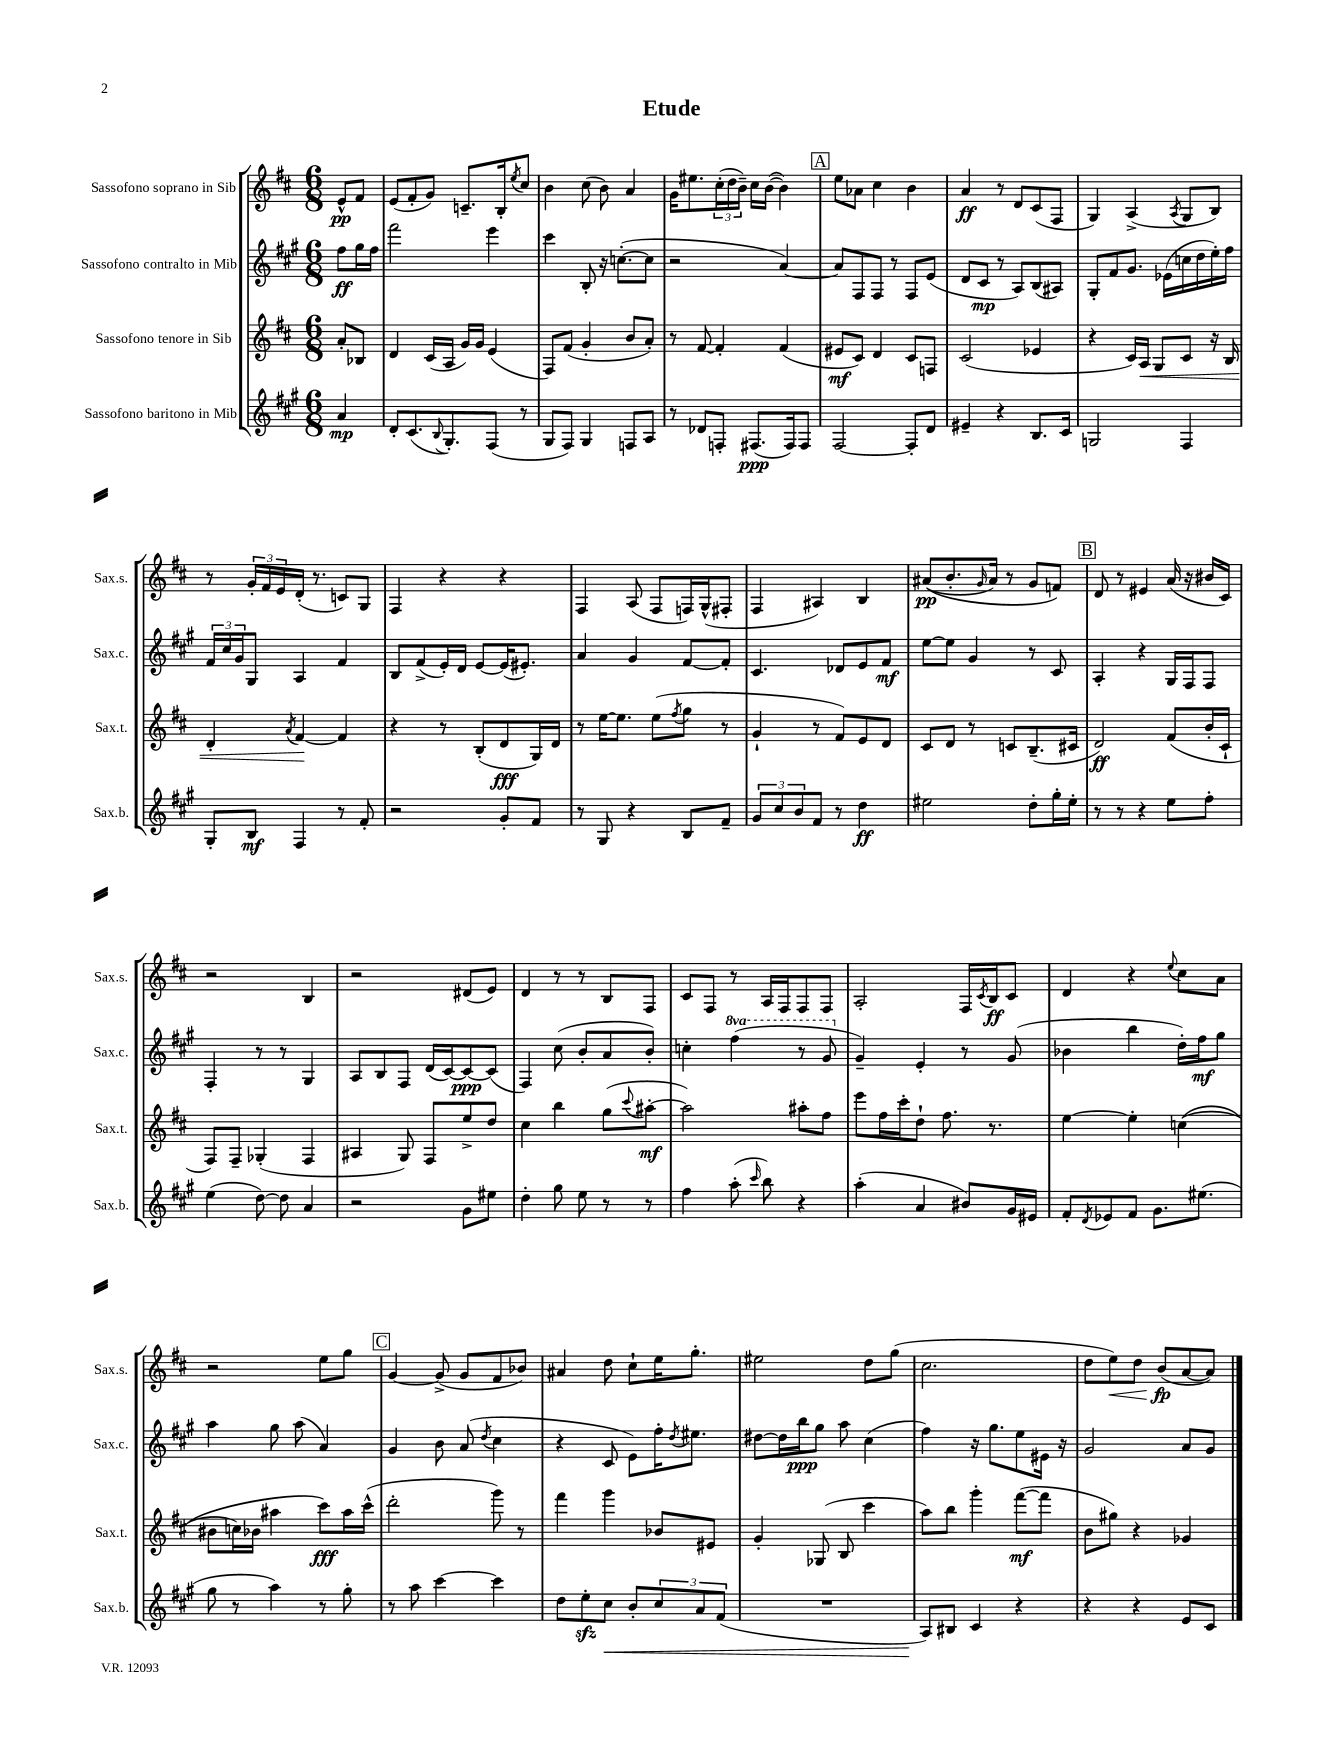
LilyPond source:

\header { title = "Etude" }
<<
\new StaffGroup <<
\new Staff = "s0" \with { instrumentName = "Sassofono soprano in Sib" shortInstrumentName = "Sax.s." } {
    \clef treble \key d \major \numericTimeSignature \time 6/8 \partial 4
    e'8-^\pp fis'8 |
    e'8( fis'8-. g'8) c'8.-- b16-. \acciaccatura { e''8 } cis''8 |
    b'4 cis''8( b'8) a'4 |
    g'16 eis''8. \tuplet 3/2 { cis''16-.( d''16 b'16--) } cis''16 b'16~( b'4) |
    \mark \markup { \box "A" } e''8 aes'8 cis''4 b'4 |
    a'4\ff r8 d'8 cis'8( fis8 |
    g4) a4->( \acciaccatura { a8 } g8 b8) |
    r8 \tuplet 3/2 { g'16-. fis'16 e'16 } d'16-.( r8. c'8) g8 |
    fis4 r4 r4 |
    fis4 a8( fis8 f16) g16-^( fis8-. |
    fis4 ais4) b4 |
    ais'8\pp(\( b'8.-. \grace { g'16 } ais'16) r8 g'8 f'8\) |
    \mark \markup { \box "B" } d'8 r8 eis'4 a'16( r16 bis'16 cis'16) |
    r2 b4 |
    r2 dis'8( e'8) |
    d'4 r8 r8 b8 fis8 |
    cis'8 fis8 r8 a16 fis16 fis8 fis8 |
    a2-. fis16 \acciaccatura { cis'8 } b16\ff cis'8 |
    d'4 r4 \appoggiatura { e''8 } cis''8 a'8 |
    r2 e''8 g''8 |
    \mark \markup { \box "C" } g'4~ g'8->( g'8 fis'8 bes'8) |
    ais'4 d''8 cis''8-! e''16 g''8.-. |
    eis''2 d''8 g''8( |
    cis''2. |
    d''8 e''8\<) d''8 b'8\fp\!( a'8~ a'8) \bar "|." |
}
\new Staff = "s1" \with { instrumentName = "Sassofono contralto in Mib" shortInstrumentName = "Sax.c." } {
    \clef treble \key a \major \numericTimeSignature \time 6/8 \set Staff.ottavationMarkups = #ottavation-simple-ordinals \partial 4
    fis''8\ff gis''16 fis''16 |
    fis'''2 e'''4 |
    cis'''4 b8-. r16 c''8.~-.( c''8 |
    r2 a'4~) |
    \mark \markup { \box "A" } a'8 fis8 fis8 r8 fis8 e'8( |
    d'8 cis'8\mp r8 a8) b8( ais8) |
    gis8-. fis'8 gis'8. ees'16( c''16 d''16 e''16-.) fis''16 |
    \tuplet 3/2 { fis'16 cis''16 gis'16 } gis8 a4 fis'4 |
    b8 fis'8->( e'16-.) d'16 e'8~ e'16( eis'8.-.) |
    a'4 gis'4 fis'8~ fis'8-. |
    cis'4. des'8 e'8 fis'8\mf |
    e''8~ e''8 gis'4 r8 cis'8 |
    \mark \markup { \box "B" } a4-. r4 gis16 fis16 fis8 |
    fis4-. r8 r8 gis4 |
    a8 b8 fis8 d'16( cis'16~) cis'8~\ppp cis'8( |
    fis4) cis''8( b'8-. a'8 b'8-.) |
    c''4-. \ottava #1 fis'''4( r8 gis''8 \ottava #0 |
    gis'4--) e'4-. r8 gis'8( |
    bes'4 b''4 d''16-.) fis''16\mf gis''8 |
    a''4 gis''8 a''8( a'4) |
    \mark \markup { \box "C" } gis'4 b'8 a'8( \acciaccatura { d''8 } cis''4 |
    r4 cis'8 e'8) fis''16-. \acciaccatura { d''8 } eis''8. |
    dis''8~ dis''16 b''16\ppp gis''8 a''8 cis''4( |
    fis''4) r16 gis''8. e''8 eis'16 r16 |
    gis'2 a'8 gis'8 \bar "|." |
}
\new Staff = "s2" \with { instrumentName = "Sassofono tenore in Sib" shortInstrumentName = "Sax.t." } {
    \clef treble \key d \major \numericTimeSignature \time 6/8 \partial 4
    a'8-. bes8 |
    d'4 cis'16( a16 g'16) g'16 e'4( |
    fis8) fis'8( g'4-. b'8 a'8-.) |
    r8 fis'8~ fis'4-. fis'4( |
    \mark \markup { \box "A" } eis'8\mf cis'8) d'4 cis'8 f8 |
    cis'2( ees'4 |
    r4 cis'16) a16\< g8 cis'8 r16 b16 |
    d'4-. \acciaccatura { a'8 } fis'4~\! fis'4 |
    r4 r8 b8-.( d'8\fff g16) d'16 |
    r8 e''16~ e''8. e''8( \acciaccatura { fis''8 } g''8 r8 |
    g'4-! r8 fis'8) e'8 d'8 |
    cis'8 d'8 r8 c'8 b8.--( cis'16 |
    \mark \markup { \box "B" } d'2\ff) fis'8( b'16-. cis'16-! |
    fis8) fis8-- ges4-.( fis4 |
    ais4 g8) fis8 e''8-> d''8 |
    cis''4 b''4 g''8( \appoggiatura { cis'''8 } ais''8~-.\mf |
    ais''2) ais''8-. fis''8 |
    e'''8 fis''16 cis'''16-. d''8-! fis''8. r8. |
    e''4~ e''4-. c''4(\( |
    bis'8 c''16) bes'16 ais''4 cis'''8\fff\) ais''16 cis'''16-^( |
    \mark \markup { \box "C" } d'''2-. g'''8) r8 |
    fis'''4 g'''4 bes'8 eis'8 |
    g'4-. ges8( b8 cis'''4 |
    a''8) b''8 g'''4-. fis'''8~\mf( fis'''8 |
    b'8 gis''8) r4 ges'4 \bar "|." |
}
\new Staff = "s3" \with { instrumentName = "Sassofono baritono in Mib" shortInstrumentName = "Sax.b." } {
    \clef treble \key a \major \numericTimeSignature \time 6/8 \partial 4
    a'4\mp |
    d'8-. cis'8.( \appoggiatura { b8 } gis8.-.) fis8( r8 |
    gis8 fis8) gis4 f8 a8 |
    r8 des'8 f8-. fis8.\ppp( fis16) fis8 |
    \mark \markup { \box "A" } fis2~ fis8-. d'8 |
    eis'4-- r4 b8. cis'16 |
    g2 fis4 |
    gis8-. b8\mf fis4 r8 fis'8-. |
    r2 gis'8-. fis'8 |
    r8 gis8 r4 b8 fis'8-- |
    \tuplet 3/2 { gis'8 cis''8 b'8 } fis'8 r8 d''4\ff |
    eis''2 d''8-. gis''16-. eis''16-. |
    \mark \markup { \box "B" } r8 r8 r4 e''8 fis''8-. |
    e''4( d''8~) d''8 a'4 |
    r2 gis'8 eis''8 |
    d''4-. gis''8 e''8 r8 r8 |
    fis''4 a''8-.( \grace { cis'''16 } b''8) r4 |
    a''4-.( a'4 bis'8) gis'16 eis'16 |
    fis'8-. \acciaccatura { d'8 } ees'8 fis'8 gis'8. eis''8.( |
    gis''8 r8 a''4) r8 gis''8-. |
    \mark \markup { \box "C" } r8 a''8 cis'''4~ cis'''4 |
    d''8 e''8-.\sfz cis''8\< b'8-. \tuplet 3/2 { cis''8 a'8 fis'8( } |
    R2. |
    a8\!) bis8 cis'4 r4 |
    r4 r4 e'8 cis'8 \bar "|." |
}
>>
>>
\layout { \context { \Score \remove "Bar_number_engraver" } }
